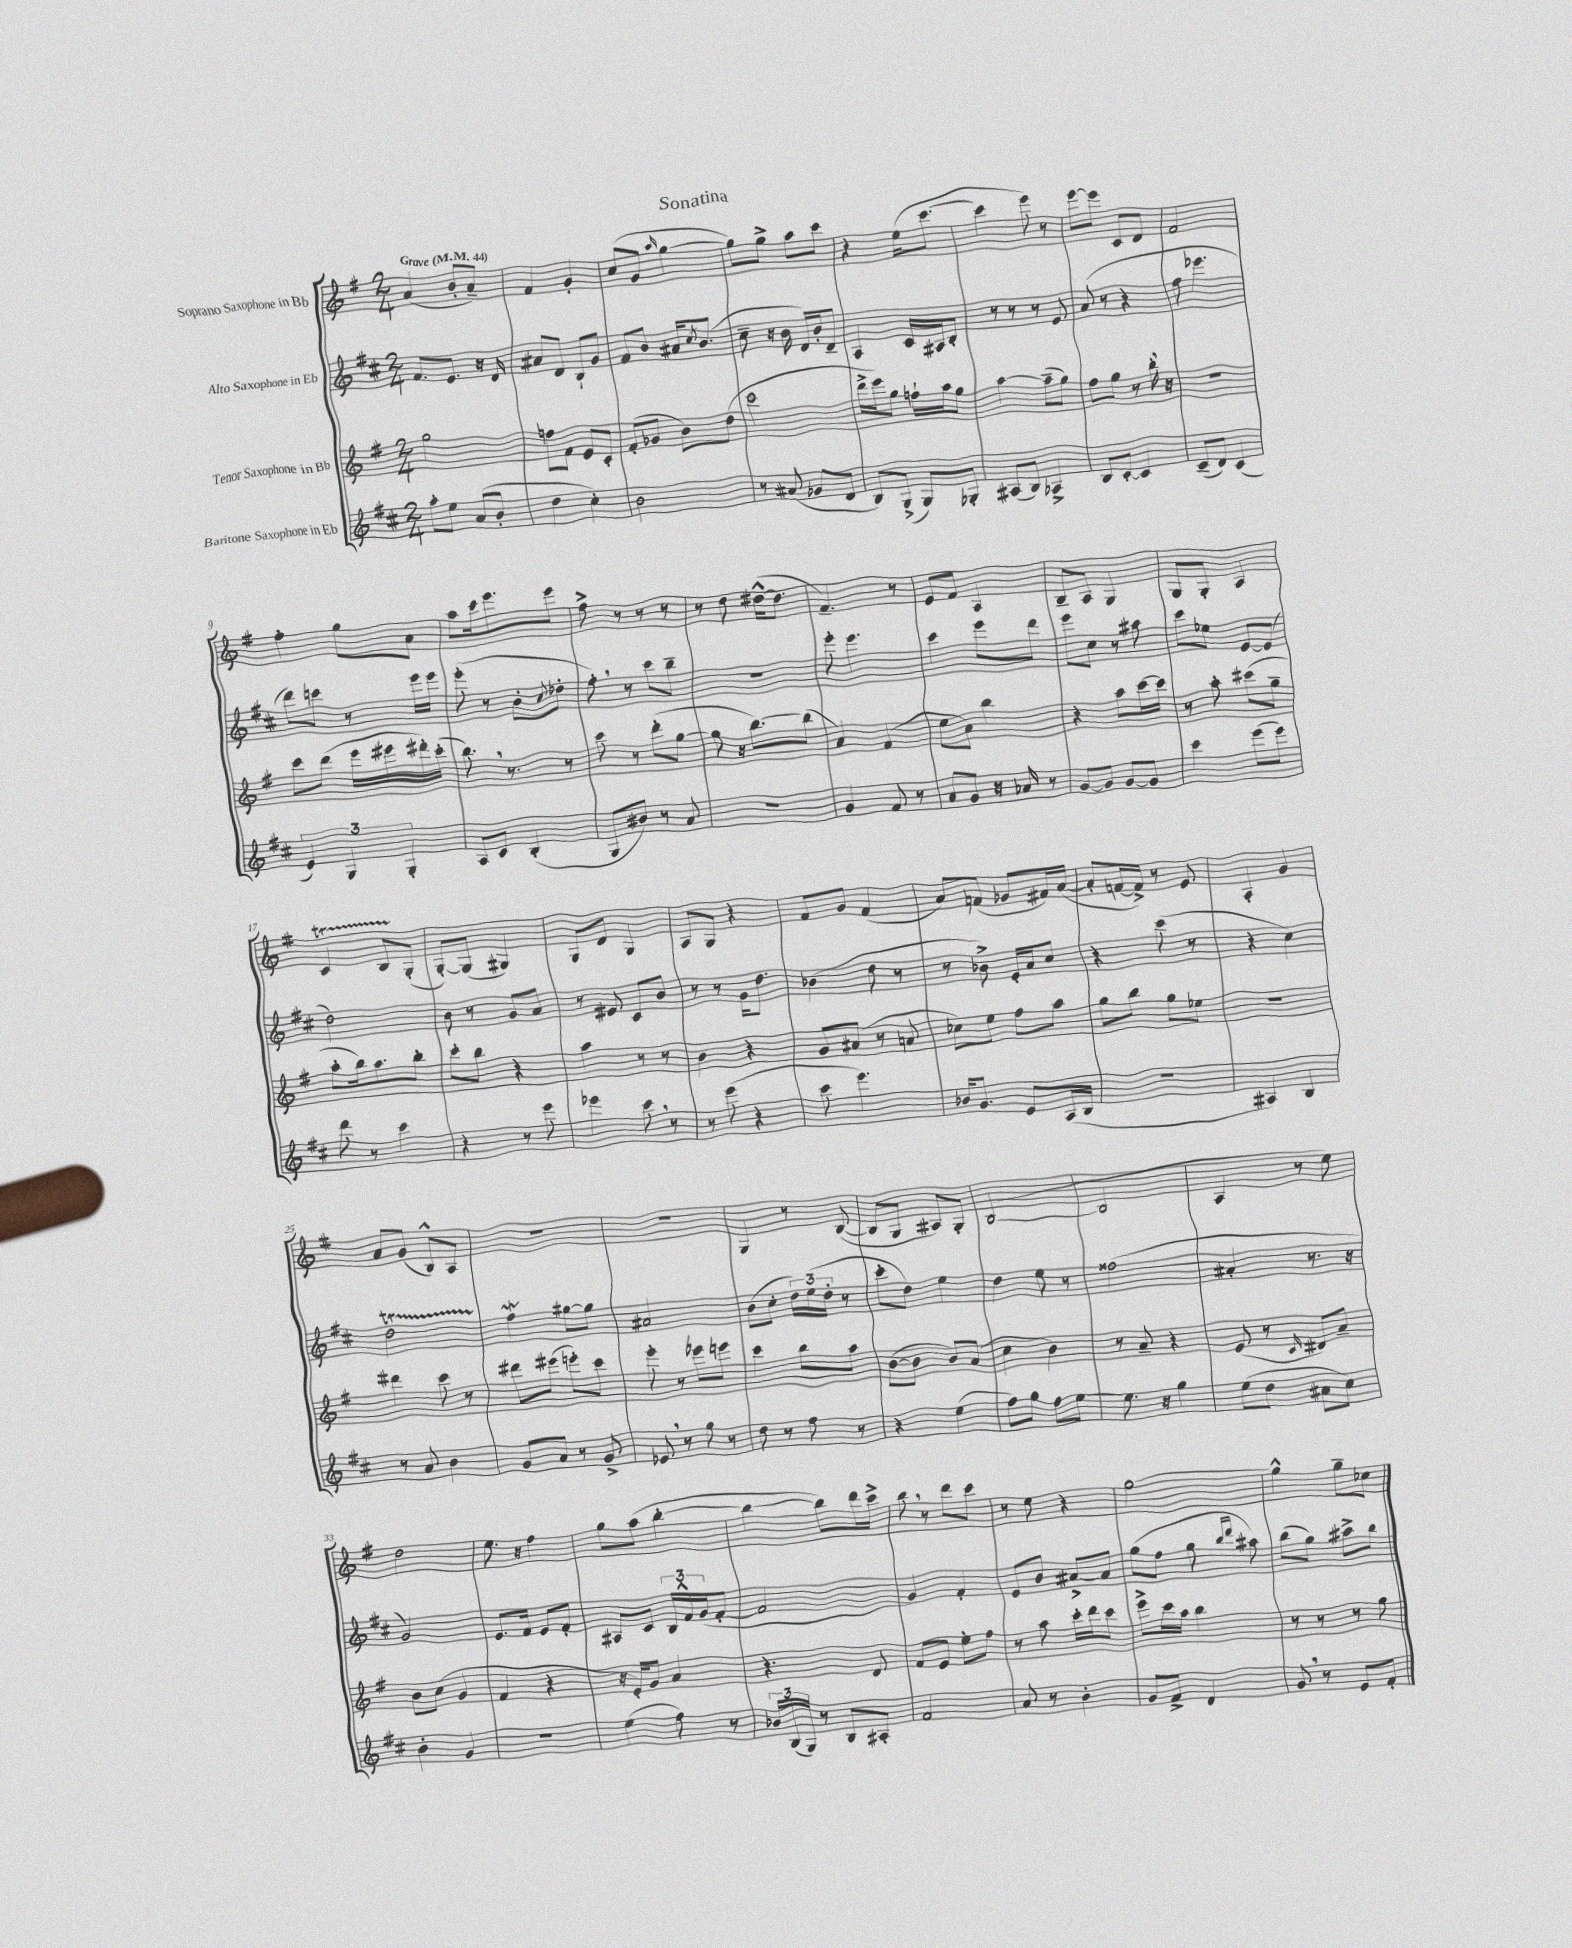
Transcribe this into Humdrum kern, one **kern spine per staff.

**kern	**kern	**kern	**kern
*part4	*part3	*part2	*part1
*staff4	*staff3	*staff2	*staff1
*I"Baritone Saxophone in Eb	*I"Tenor Saxophone in Bb	*I"Alto Saxophone in Eb	*I"Soprano Saxophone in Bb
*clefG2	*clefG2	*clefG2	*clefG2
*k[f#c#]	*k[f#]	*k[f#c#]	*k[f#]
*M2/4	*M2/4	*M2/4	*M2/4
*MM44	*MM44	*MM44	*MM44
=1	=1	=1	=1
!	!	!	!LO:TX:a:B:t=Grave
8aa'\L	2gg\	8.f#/L	(4a/
8ee\J	.	.	.
.	.	8.e/J	.
(8a/L	.	.	8b'/L
8b'/J	.	16r	8a~/J)
.	.	16d/	.
=2	=2	=2	=2
4dd\	8ffn\L	8a#X/L	4f#/
.	8f#\J	8d/J	.
4cc#'\)	8e/L	8B`/L	4g'/
.	8c'/J	8g/J	.
=3	=3	=3	=3
2b\	(8f#'/L	8f#/L	(8cc/L
.	8g-X/J	8b/J	8g/J
.	.	.	16qqaa/
.	8b\L)	16a#X/KL	[4gg\
.	.	8qcc#/	.
.	.	(8.b/J	.
.	(8dd\J	.	.
=4	=4	=4	=4
8r	2ccc\	8cc#~\	8gg\L])
(8a#X/	.	16r	8gg^\J
.	.	16b\	.
8g-X/L	.	16d/LL)	8aa\L
.	.	16b'/J	.
8d/J	.	8d~/J	8ccc\J
=5	=5	=5	=5
8B/L)	16ddd^\LL	4A/	4r
.	16eee\J)	.	.
(8G^/J	8gg\J	.	.
8G/L)	16ffn`\LL	16c#/LL	(16ee\KL
.	16aa\J	16A#X/J	[8.ccc\J
8G-X'/J	8gg\J	8B'/J	.
=6	=6	=6	=6
(8A#X/L	[4aa\	8r	4ccc\]
8B/J)	.	8r	.
4A-X^/	(8aa~\L]	8r	8eee\)
.	8gg\J)	8e/	8r
=7	=7	=7	=7
8B/L	8ff#\L	(8a/	[8eee\L
[8c#'/J	8gg\J	8r	8eee\J]
4c#/]	8r	4r	8c/L
.	16bb',\	.	8d/J
.	16r	.	.
=8	=8	=8	=8
(8c#~/L	2r	8ff#\	2f#/
8d/J)	.	4.eee-X\	.
(4c#/	.	.	.
!!LO:LB:g=z
=9	=9	=9	=9
6e/)	8ccc\L	8ddd\L)	4ff#'\
.	(8ddd\J	8cccn\J	.
6G/	.	.	.
.	16eee\LL	8r	8gg\L
.	16eee#X\	.	.
6G'/	.	.	.
.	16ddd#X'\)	16eee\LL	8a\J
.	(16ccc'\JJ	16eee\JJ	.
=10	=10	=10	=10
8A/L	8.bb,\)	(8eee'\	8aa\L
8c#/J	.	8r	16ccc\k
.	8.r	.	8.eee\
(4B'/	.	8b'\L	.
.	.	8qqcc#/	.
.	8r	8dd-X'\J	8eee\J
=11	=11	=11	=11
8G/L	8ccc\	8ff#',\)	8ff#^\
8b#X/J)	8r	8r	8r
8r	(8ddd'\L	8ccc#\L	8r
8a/	[8gg\J	8bb~\J	8r
=12	=12	=12	=12
2r	8gg\]	2r	8r
.	16r	.	8dd\
.	[8.bb\L)	.	.
.	.	.	([16dd#X^^\KL
.	.	.	8.dd#\J]
.	(8bb\J]	.	.
=13	=13	=13	=13
4g/	4a/)	8eee'\	4.f#~/)
.	.	4.eee\	.
8f#/	(4f#/	.	.
8r	.	.	8r
=14	=14	=14	=14
8a/L	8ee\L	4ccc#\	8e/L
8g/J	8a\J)	.	8f#/J
16r	4bb\	8eee\L	4A/
16a-X/	.	.	.
8r	.	8ddd\J	.
=15	=15	=15	=15
[8g/L	4r	8eee\L	8B~/L
8g/J]	.	8cc#\J	8A/J
[8g/L	8aa\L	8r	4G/
8g/J]	[16ccc\L	8aa#X\	.
.	16ccc\JJ]	.	.
=16	=16	=16	=16
4ccc#\	8r	8ccc#\L	8G/L
.	8aa'\	8ee-X\J	8G'/J
(8eee\L	(8ccc#X\L	[8e/L	4A/
8eee\J)	8gg~\J	(8e/J]	.
!!LO:LB:g=z
=17	=17	=17	=17
8ddd\	8aa'\L	2dd\)	4cT/
8r	16bb\k)	.	.
.	8.aa\	.	.
4ccc#\	.	.	8BTTT/L
.	8bb'\J	.	(8G'/J
=18	=18	=18	=18
4r	8ccc'\L	8b\	[8G'/L)
.	8bb\J	8r	(8G/J]
8r	4r	8g/L	4G#X/)
8eee\	.	8a/J	.
=19	=19	=19	=19
4eee-X\	4aa\	8r	8G/L
.	.	8e#X/	8d/J
8ccc#,\	8r	8c#/L	4G/
8r	8r	8b/J	.
=20	=20	=20	=20
8r	4b\	8r	8A/L
(8eee\	.	8r	8G/J
4r	4r	16g\KL	4r
.	.	8.dd\J	.
=21	=21	=21	=21
8ccc#\	8g/L	(4b-X\	8f#/L
4.eee\)	(8a#X/J	.	8g/J
.	8r	8dd\	(4f#/
.	8an/	8r	.
=22	=22	=22	=22
16b-X/KL	8cc-X\L)	8r	8a/L)
8.g/J	.	.	.
.	8ee\J	8b-X^\)	(8fn/J
8e/L	8ff#\L	16e'/LL	8g-X/L
.	.	16a/J	.
(16A/L	8aa\J	8cc#/J	16f#X/L)
16B/JJ	.	.	([16a/JJ
=23	=23	=23	=23
2r	8gg\L	4r	8a'/L]
.	8bb\J	.	[16fn/L
.	.	.	16f^/JJ])
.	8gg\L	(8ccc#\	8r
.	8ee-X\J	8r	8e/
=24	=24	=24	=24
4A#X/)	2r	4r	4A'/
4B/	.	4cc#\)	4g/
!!LO:LB:g=z
=25	=25	=25	=25
8r	4ddd#X\	2ddT\	8a/L
8a/	.	.	(8g/J
4b\	8ccc\	.	8B^^/L)
.	8r	.	8A/J
=26	=26	=26	=26
8g/L	8ddd#X\L	4ff#W\	2r
8a/J	(8eee#X\J	.	.
8r	8eeen'\L)	[8gg#X\L	.
8g^/	8ccc\J	8gg#\J]	.
=27	=27	=27	=27
8e-X,/	8eee'\	2a#X/	2r
8r	8r	.	.
8gg\	8eee-X\L	.	.
8r	8eeen\J	.	.
=28	=28	=28	=28
8dd\	4ccc\	(8b\L	4G/
8r	.	8cc#'\J	.
8ff#\	8bb\L	24dd\LL)	8r
.	.	(24ee\	.
.	.	24dd'\JJ	.
8r	8aa\J	8r	([8B/
=29	=29	=29	=29
4r	([8b\L	8ccc#'\L	8B/L]
.	8b\J]	8dd\J)	8G/J
(4ee\	8b/L)	4ee\	8A#X/L)
.	(8a/J	.	8G'/J
=30	=30	=30	=30
8ff#\L)	4cc\	4dd\	([2B/
8gg\J	.	.	.
8ff#\L	4b\)	8ee\	.
[8ee\J	.	8r	.
=31	=31	=31	=31
8.ee\]	8r	(2ff##X\	2B/]
.	8a~/	.	.
16r	.	.	.
4gg\	4r	.	.
=32	=32	=32	=32
(8ee\L	(8e/	4a#X'/	4A/
8dd\J	8r	.	.
.	16qqc/	.	.
8a#X\L	8d#X/L)	8.r	8r
8cc#\J)	8a~/J	.	8ee\)
.	.	16r	.
!!LO:LB:g=z
=33	=33	=33	=33
4b'\	8b\L	2g/)	2dd\
.	(8cc\J	.	.
4g/	4g/	.	.
=34	=34	=34	=34
2r	4f#/	8.e/L	8.ee\
.	.	16f#/Jk	16r
.	4r	8e/L	4ff#\
.	.	8f#'/J	.
=35	=35	=35	=35
(4ee\	16r	8A#X/L	8gg\L
.	16e'/KL)	.	.
.	8g/J	8c#/J	(8aa\J
8ff#\)	4a/	24B/LL	[4bb'\
.	.	24f#^^/	.
.	.	(24g/J	.
8r	.	[8f#'/J	.
=36	=36	=36	=36
24b-X/LL	4.r	2f#/]	4bb\_
(24B/	.	.	.
24G/JJ)	.	.	.
8r	.	.	.
8B/L	.	.	8bb\L])
8A#X'/J	8d/	.	16ddd\L
.	.	.	16ccc^\JJ
=37	=37	=37	=37
2f#/	8f#/L	4g/)	8bb,\
.	8e/J	.	8r
.	8ee'\L	4f#'/	8ddd\L
.	8ff#\J	.	8ccc\J
=38	=38	=38	=38
8a/	8r	8e/L	8r
8r	8aa\	8b/J	8ee\
4b'\	16ccc'\LL	[8a#X^/L	4r
.	16ddd\J	.	.
.	8ccc\J	8a#/J]	.
=39	=39	=39	=39
8g/L	8eee^\L	(8gg\L	[2gg\
8f#^/J	16ccc\L	8ff#\J	.
.	16aa\JJ	.	.
4d/	4bb\	8gg\	.
.	.	16qqbb/LL	.
.	.	16qqddd/JJ	.
.	.	8aa#X\)	.
=40	=40	=40	=40
8g,/	8r	(8bb\L	4gg^^\]
8r	8r	8gg\J)	.
8e/L	8r	8aa#X^\L	8gg~\L
8f#'/J	8gg\	8bb\J	8cc-X\J
==	==	==	==
*-	*-	*-	*-
